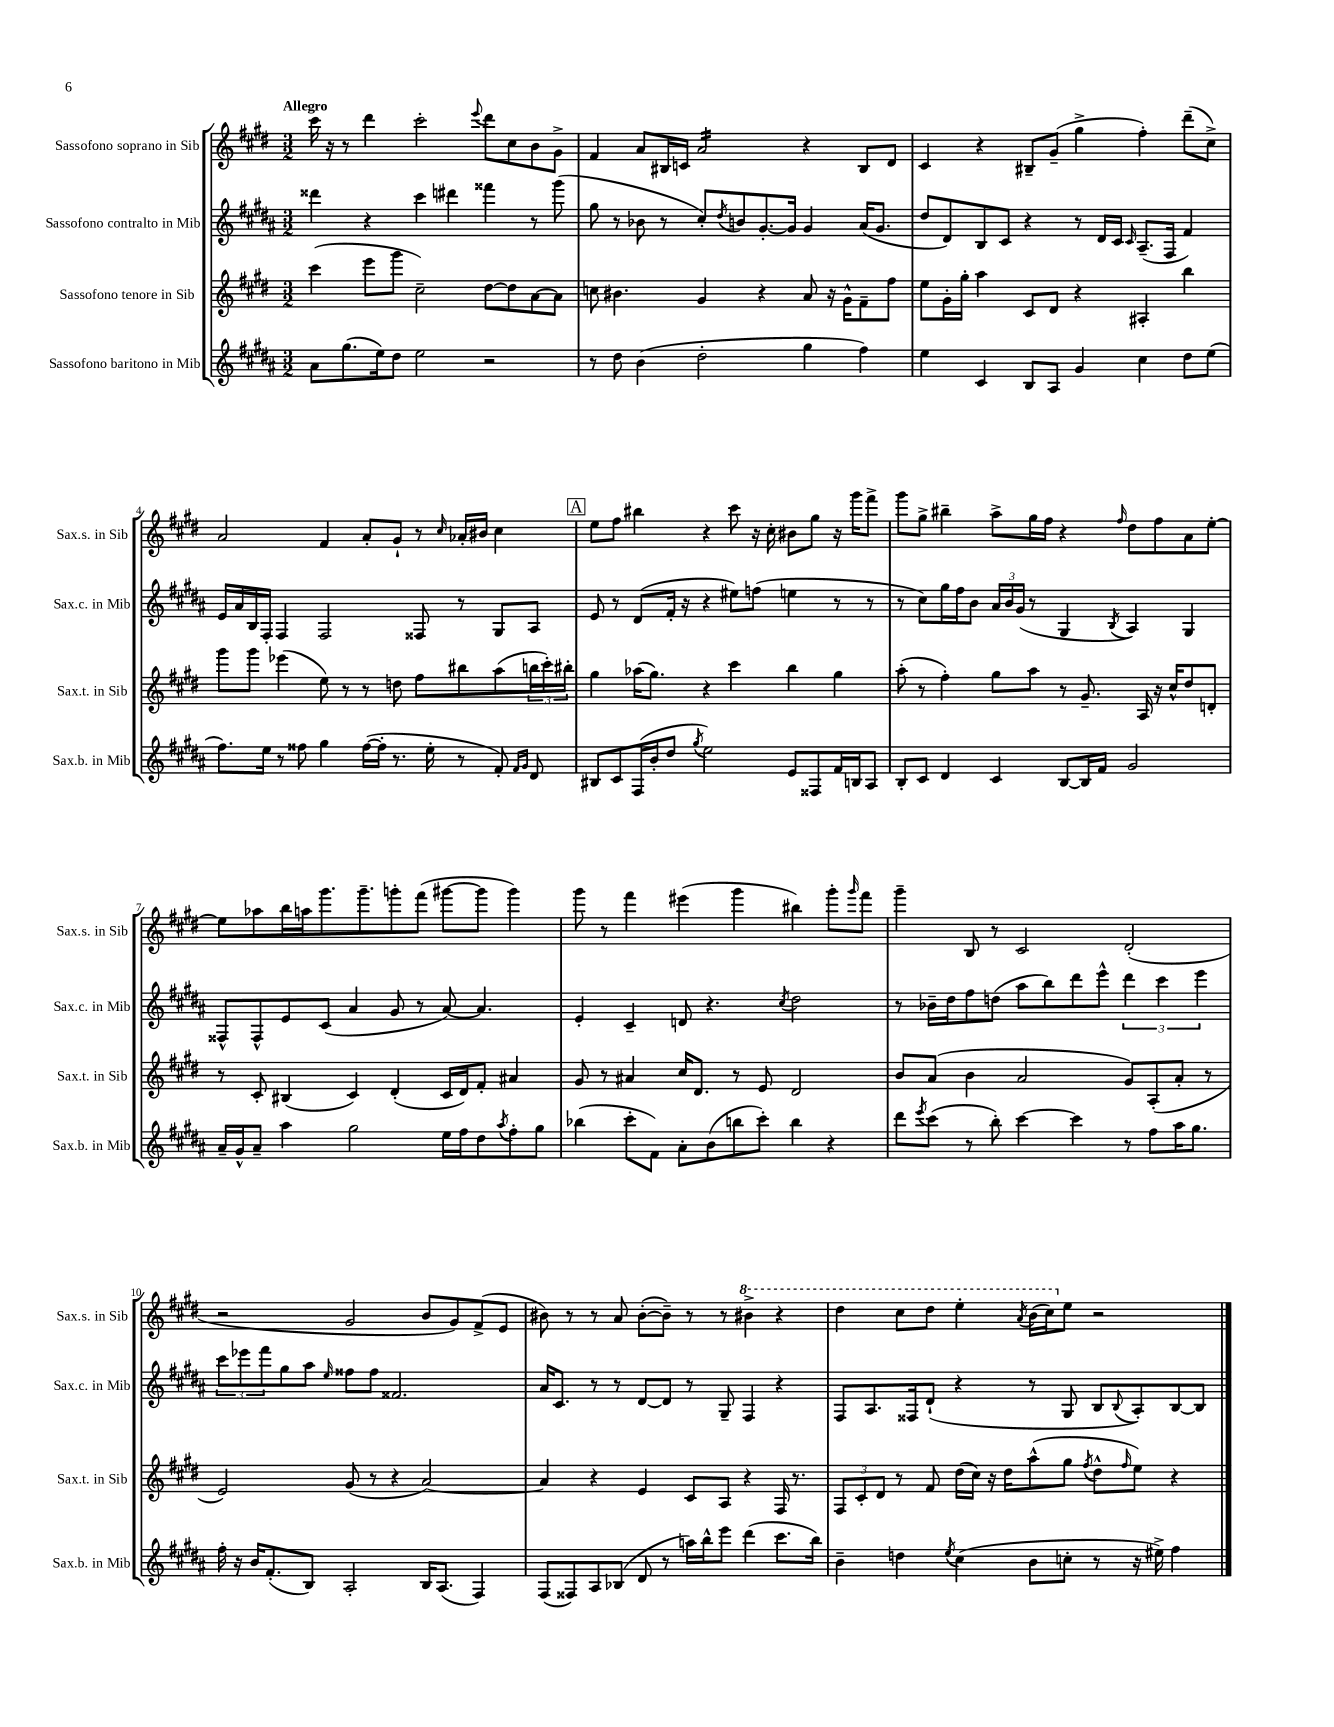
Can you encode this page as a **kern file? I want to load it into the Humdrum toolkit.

**kern	**kern	**kern	**kern
*part4	*part3	*part2	*part1
*staff4	*staff3	*staff2	*staff1
*I"Sassofono baritono in Mib	*I"Sassofono tenore in Sib	*I"Sassofono contralto in Mib	*I"Sassofono soprano in Sib
*I'Sax.b. in Mib	*I'Sax.t. in Sib	*I'Sax.c. in Mib	*I'Sax.s. in Sib
*clefG2	*clefG2	*clefG2	*clefG2
*k[f#c#g#d#a#]	*k[f#c#g#d#]	*k[f#c#g#d#a#]	*k[f#c#g#d#]
*M3/2	*M3/2	*M3/2	*M3/2
=1	=1	=1	=1
!	!	!	!LO:TX:a:B:t=Allegro
8a#\L	(4ccc#\	4ddd##X\	16ccc#\
.	.	.	16r
(8.gg#\	.	.	8r
.	8eee\L	4r	4ddd#\
16ee\k)	.	.	.
8dd#\J	8ggg#\J	.	.
2ee\	2cc#~\)	4ccc#\	2ccc#'\
.	.	4ddd#X\	.
.	.	.	8qqeee/
2r	[8dd#\L	4fff##X\	8ddd#\L
.	8dd#\]	.	8cc#\
.	[8a\	8r	8b\
.	8a\J]	(8ggg#\	8g#^\J
=2	=2	=2	=2
8r	8ccn\	8gg#\	4f#/
8dd#\	4.b#X\	8r	.
(4b\	.	8b-X\	8a/L
.	.	8r	16B#X/L
.	.	.	16cn/JJ
*	*	*	*tremolo
2dd#'\	4g#/	8cc#'/L)	16a/LL
.	.	.	16a/
.	.	8qdd#/	.
.	.	8bn/	16a/
.	.	.	16a/
.	4r	[8.g#'/	16a/
.	.	.	16a/
.	.	.	16a/
.	.	16g#/Jk]	16a/JJ
*	*	*	*Xtremolo
4gg#\	8a/	4g#/	4r
.	16r	.	.
.	16g#^^\KL	.	.
4ff#\)	8f#~\	(16a#/KL	8B#/L
.	.	8.g#/J	.
.	8ff#\J	.	8d#/J
=3	=3	=3	=3
4ee\	8ee\L	8dd#/L	4c#/
.	16g#'\L	8d#/)	.
.	16gg#'\JJ	.	.
4c#/	4aa\	8B/	4r
.	.	8c#/J	.
8B/L	8c#/L	4r	8B#X~/L
8A#/J	8d#/J	.	(8g#~/J
4g#/	4r	8r	4gg#^\
.	.	16d#/LL	.
.	.	16c#/JJ	.
.	.	16qqc#/	.
4cc#\	4A#X'/	(8.A#~/L	4ff#'\)
.	.	16F#/Jk	.
8dd#\L	4bb\	4f#/)	(8ddd#~\L
(8ee\J	.	.	8cc#^\J)
!!LO:LB:g=z
=4	=4	=4	=4
8.ff#\L)	8ggg#\L	16e/LL	2a/
.	.	16a#/	.
.	8ggg#\J	16B/	.
16ee\Jk	.	16F#'/JJ	.
8r	(4eee-X\	4F#/	.
8ff##X\	.	.	.
4gg#\	8ee\)	2F#/	4f#/
.	8r	.	.
([16ff##\LL	8r	.	8a'/L
16ff##'\JJ]	.	.	.
8.r	8ddn\	.	8g#`/J
.	8ff#\L	8F##X/	8r
16ee'\	.	.	.
.	.	.	16qqcc#/
8r	8bb#X\	8r	16a-X'/LL
.	.	.	16b#X/JJ
8f#'/)	(8aa\	8G#/L	4cc#\
16qqf#/LL	.	.	.
16qqg#/JJ	.	.	.
8d#/	24bbn\L	8A#/J	.
.	24ccc#'\)	.	.
.	24bb#X'\JJ	.	.
!!LO:REH:place=s1:t=A
=5	=5	=5	=5
8B#X/L	4gg#\	8e/	8ee\L
8c#/	.	8r	8ff#\J
(16F#/L	(16aa-X\KL	(8d#/L	4bb#X\
16b'/J	8.gg#\J)	.	.
8dd#/J	.	16f#'/Jk	.
.	.	16r	.
8qgg#/	.	.	.
2ee\)	4r	4r	4r
.	4ccc#\	8ee#X\L)	8ccc#\
.	.	(8ffn\J	16r
.	.	.	16cc#'\
8e/L	4bb\	4een\	8b#X\L
8F##X/	.	.	8gg#\J
16f#/L	4gg#\	8r	16r
16Bn/J	.	.	16ggg#\KL
8A#/J	.	8r	8fff#^\J
=6	=6	=6	=6
8B'/L	(8aa'\	8r	8ggg#\L
8c#/J	8r	8cc#\L)	8gg#^\J
4d#/	4ff#'\)	16gg#\L	4bb#X~\
.	.	16ff#\J	.
.	.	8b\J	.
4c#/	8gg#\L	24a#/LL	8aa^\L
.	.	24b/	.
.	.	(24g#/JJ	.
.	8aa\J	8r	16gg#\L
.	.	.	16ff#\JJ
[8B/L	8r	4G#/	4r
16B/L]	8.g#~/	.	.
16f#/JJ	.	.	.
.	.	8qB/	16qqff#/
2g#/	.	4A#/)	8dd#\L
.	16A/	.	.
.	16r	.	8ff#\
.	16cc#^^/KL	.	.
.	8dd#/	4G#/	8a\
.	8dn'/J	.	[8ee'\J
!!LO:LB:g=z
=7	=7	=7	=7
16a#~/LL	8r	8F##X^^/L	8ee\L]
16g#^^/J	.	.	.
8a#~/J	8c#'/	8F##^^/	8aa-X\
4aa#\	(4B#X/	8e/	16bb\L
.	.	.	16aan\J
.	.	(8c#/J	8.ggg#\
2gg#\	4c#/)	4a#/	.
.	.	.	8.ggg#~\
.	(4d#'/	8g#/	8gggn'\
.	.	8r	(8fff#\J
16ee\LL	16c#/LL	[8a#/)	[8ggg#X\L
16ff#\J	16d#/J)	.	.
8dd#\	8f#'/J	4.a#/]	8ggg#\J]
8qaa#/	.	.	.
8ff#'\	4a#X/	.	4ggg#\)
8gg#\J	.	.	.
=8	=8	=8	=8
(4bb-X\	8g#/	4e'/	8ggg#\
.	8r	.	8r
8ccc#'\L	4a#X/	4c#~/	4fff#\
8f#\J)	.	.	.
8a#'\L	16cc#/KL	8dn/	(4eee#X\
.	8.d#/J	.	.
(8b\	.	4.r	.
8bbn\	8r	.	4ggg#\
8ccc#'\J)	8e/	.	.
.	.	8qcc#/	.
4bb\	2d#/	2dd#\	4bb#X\)
4r	.	.	8ggg#'\L
.	.	.	16qqggg#/
.	.	.	8fff#\J
=9	=9	=9	=9
8ddd#\L	8b/L	8r	4ggg#~\
8qeee/	.	.	.
(8ccc#\J	(8a/J	16b-X~\LL	.
.	.	16dd#\J	.
8r	4b\	8ff#\	8B/
8bb'\)	.	(8ddn\J	8r
[4ccc#\	2a/	8aa#\L	2c#/
.	.	8bb\)	.
4ccc#\]	.	8ddd#\	.
.	.	8eee^^\J	.
8r	8g#/L)	6ddd#\	(2d#'/
8ff#\L	(8A'/	.	.
.	.	6ccc#\	.
16aa#\K	8a'/J	.	.
8.gg#\J	.	.	.
.	.	6eee\	.
.	8r	.	.
!!LO:LB:g=z
=10	=10	=10	=10
16ff#'\	2e/)	12ccc#\L	2r
16r	.	.	.
.	.	12eee-X\	.
16b/KL	.	.	.
.	.	12fff#\	.
(8.f#'/	.	.	.
.	.	8gg#\	.
8B/J)	.	8aa#\J	.
.	.	16qqee/	.
2A#'/	(8g#/	8ff##X\L	2g#/
.	8r	8ff##\J	.
.	4r	2.f##X/	.
16B/KL	[2a/)	.	8b/L
(8.A#/J	.	.	.
.	.	.	8g#/)
4F#/)	.	.	(8f#^/
.	.	.	8e/J
=11	=11	=11	=11
(8F#/L	4a/]	16a#/KL	8b#X\)
.	.	8.c#/J	.
8F##X/)	.	.	8r
8A#/	4r	8r	8r
(8B-X/J	.	8r	8a/
8d#/	4e/	[8d#/L	([8b#'\L
8r	.	8d#/J]	8b#~\J])
16aan\LL)	8c#/L	8r	8r
16bb^^\J	.	.	.
8eee\J	8A/J	8G#~/	8r
*	*	*	*8va
(4ddd#\	4r	4F#/	4bb#X^\
8.ccc#\L	16F#/	4r	4r
.	8.r	.	.
16bb\Jk)	.	.	.
=12	=12	=12	=12
4b~\	12F#/L	8F#/L	4ddd#\
.	12c#'/	.	.
.	.	8.A#/	.
.	12d#/J	.	.
4ddn\	8r	.	8ccc#\L
.	.	16F##X/k	.
.	8f#/	(8d#`/J	8ddd#\J
8qee/	.	.	.
(4cc#\	(16dd#\LL	4r	4eee'\
.	16cc#\JJ)	.	.
.	16r	.	.
.	16dd#\KL	.	.
.	.	.	8qaa/
8b\L	(8aa^^\	8r	(16bb\LL
.	.	.	16ccc#\J)
*	*	*	*X8va
8ccn'\J	8gg#\J	8G#/	8ee\J
.	8qff#/	.	.
8r	8dd#^^\L	8B/L	2r
.	16qqff#/	8qqB/	.
16r	8ee\J)	8A#'/)	.
16ee#X^\)	.	.	.
4ff#\	4r	[8B/	.
.	.	8B/J]	.
==	==	==	==
*-	*-	*-	*-
